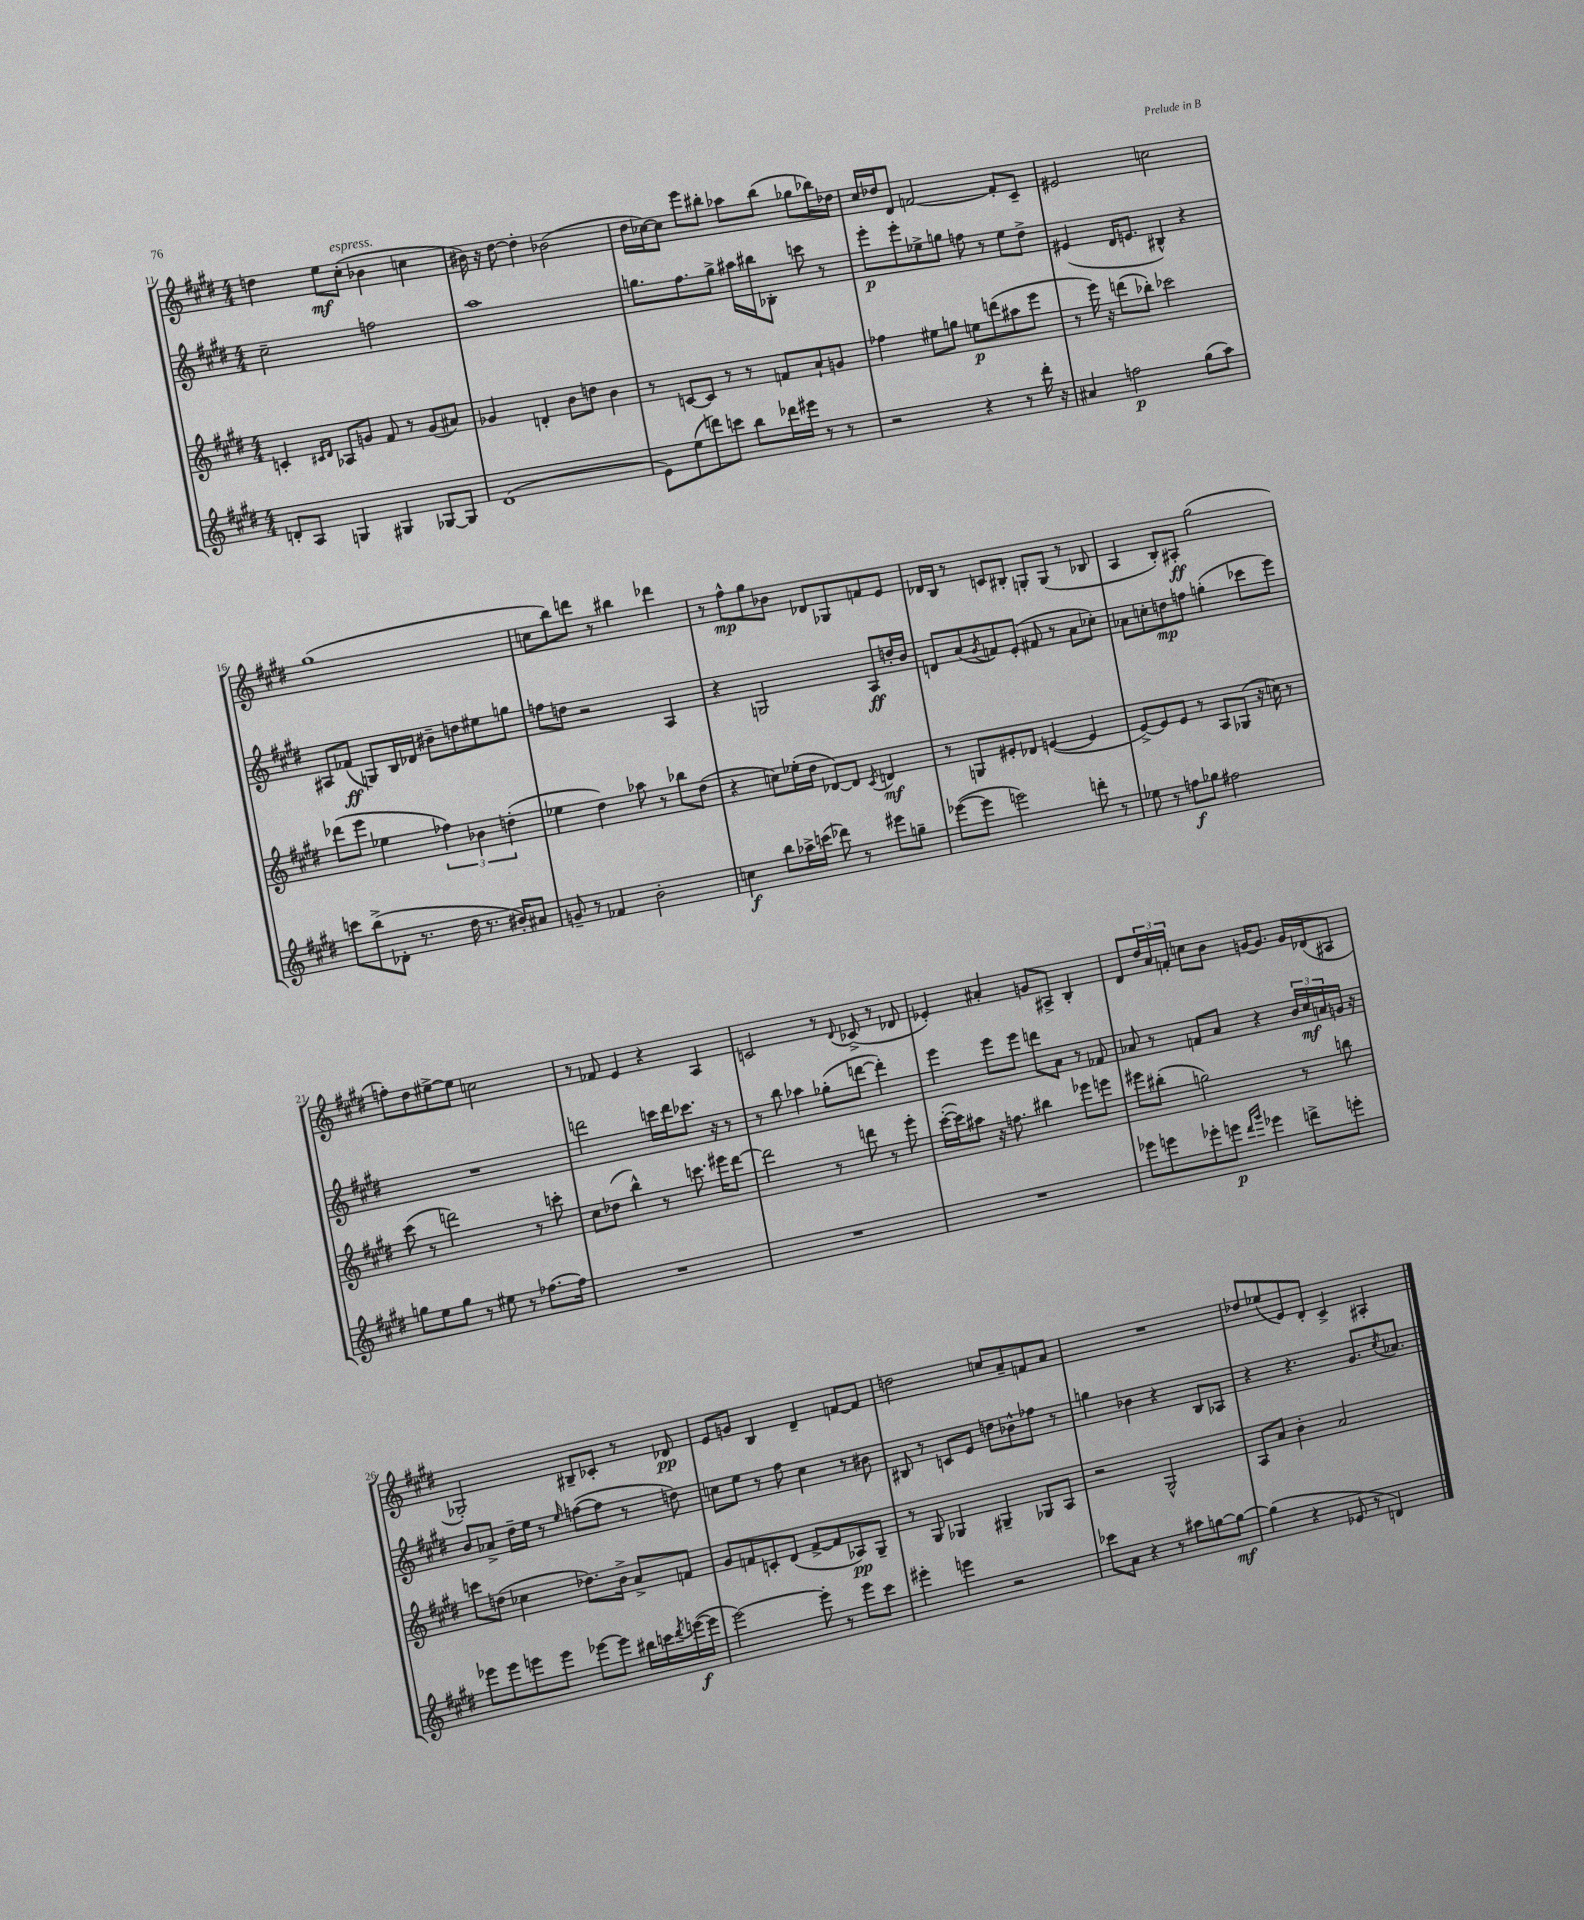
<<
\new StaffGroup <<
\new Staff = "s0" {
    \clef treble \key e \major \numericTimeSignature \time 4/4
    d''4 e''8\mf cis''8-.^\markup { \italic "espress." }( bes'4 c''4 |
    bis'16) r16 dis''8~ dis''4-. bes'2( |
    dis''16 ces''16~) ces''8 e'''8 bis''8-. aes''8 bis''8( ges''8 bes''16) des''16 |
    cis''16 des''16 dis'8 f'2~ f'8-. cis'8-- |
    eis'2 c''2 |
    gis''1( |
    c''8 b''8) d'''8 r8 bis''4 des'''4 |
    r8 fis''8-^\mp gis''8 bes'8 des'8 ges8 f'8 e'8 |
    des'16 b16 r8 c'8 bis8-. g8-. g8( r8 bes8 |
    a4 b8-.) ais8-.\ff gis''2( |
    f''8-.) dis''8 eis''8~-> eis''8 c''2 |
    r8 fes'8 e'4 r4 a4 |
    c'2 r8 \appoggiatura { dis'8 } ces'8->( r8 des'8 |
    ees'4-.) ais'4-. g'8 ais8-> b4-. |
    dis'8 \tuplet 3/2 { dis''16 a'16 f'16-. } c''8 b'8 g'16~ g'8. g'16 des'16( ais8 |
    ges2-.) bis8-- ces'8-. r8 des'8\pp |
    e'8 g'8 b4 dis'4-- f'8~ f'8 |
    d''2 c''8 a'8-- f'8 a'8 |
    R1 |
    des''8 ees''8( e'8) dis'8-. cis'4-> ais4-. \bar "|." |
}
\new Staff = "s1" {
    \clef treble \key e \major \numericTimeSignature \time 4/4
    cis''2-- f''2 |
    a''1 |
    g''8. fis''8. g''8-> ais''16 bis''16 bes8-. c'''8 r8 |
    e'''8-.\p e'''8-. ees''8-> g''8 f''8 r8 ees''8 dis''8-> |
    eis'4( dis'16 e'8. bis4-^) r4 |
    ais8 fes'8\ff( g8) b16 des'16 bis'8-- d''8 eis''8 g''8 |
    f''8 d''8 r2 a4 |
    r4 g2 a8\ff d''16-. b'16 |
    d'8 a'8( \acciaccatura { gis'8 } f'8) e'8-.( fis'8 r8 a'8 ces''8-.) |
    aes'8 c''8-. d''8\mp f''8 g''4-.( ces'''8 e'''8) |
    R1 |
    d'''2 c'''16 d'''16 ces'''8. r16 r8 |
    r8 b''8 aes''4 ges''8-.( d'''8~ d'''4-.) |
    e'''4 e'''8 e'''8 d'''8 a'8 r8 fes'8 |
    aes'8 r8 f'8 aes'8 r4 \tuplet 3/2 { b'16 cis''16\mf a'16 } g'16 r16 |
    b'8 aes'8-> dis''16-- e''16 r8 \grace { e''16 } f''8~( f''8 r8 d''8) |
    c''8 e''8 r8 fis''8 c''4 r8 bis'8 |
    bis8 r8 c'8 e'8 d''8 bes'8-^ fes''8 r8 |
    g''4 bes'4 r4 b8 aes8 |
    r4 r4. gis'8. \acciaccatura { cis''8 } aes'8. \bar "|." |
}
\new Staff = "s2" {
    \clef treble \key e \major \numericTimeSignature \time 4/4
    c'4-. \grace { cis'16 dis'16 } aes8 g'8 fis'8 r8 g'8( ais'8) |
    ges'4 d'4-. b'8 d''8 b'4 |
    r8 c'8~ c'8 r8 r8 f'8 a'8-! g'8 |
    fes''4 eis''8 g''8 e''8\p d'''8( ais''8 e'''8 |
    r8 e'''16) r16 d'''8( bes''8-.) ces'''2 |
    des'''8( e'''8 ees''4 \tuplet 3/2 { fes''4) bes'4 d''4-.( } |
    ees''4 dis''4) aes''8 r8 bes''8 dis''8( |
    r4 c''8) ees''16-.( dis''16 des'8~) des'8 \acciaccatura { cis'8 } d'4\mf |
    r8 g8 eis'8-. des'8 e'4~( e'4 |
    e'8~->) e'8 e'8 r8 a8 ges8( r16 c''16) r8 |
    cis'''8( r8 d'''2) r8 c'''8-. |
    cis''8 des''8( b''4-^) r8 c'''8. eis'''16 dis'''8~ |
    dis'''2 r8 d'''8 r8 e'''8-. |
    cis'''16~-.( cis'''16) ais''8 r16 f''8. bis''4 ees'''8 e'''8 |
    eis'''8 bis''8-.( g''2) r8 b''8 |
    c'''8 d''8( ces''4 des''8.) b'16-> a'8-> f'8 |
    gis'8 f'8 c'8-. dis'8( f'8~-> f'8 aes8\pp) gis8-- |
    r8 gis8 ges4 gis4-- ges8 a8 |
    r2 gis2-^ |
    a8 a'8 b'4-. a'2 \bar "|." |
}
\new Staff = "s3" {
    \clef treble \key e \major \numericTimeSignature \time 4/4
    d'8-. a8 g4 gis4 ges8~ ges8 |
    dis'1( |
    e'8) e''8( d'''8) c'''8 b''8 des'''16 eis'''16 r8 r8 |
    r2 r4 r8 dis'''16-. r16 |
    ais'4 f''2\p gis''8( a''8) |
    c'''8 b''8->( des'8-. r8. dis''16 r8. bis'16-.) ais'8 |
    g'8-- r8 fes'4 b'2-. |
    c''4\f b''8 aes''16-> c'''16( des'''8) r8 eis'''8 g''8-- |
    ees'''8~( ees'''8 e'''2) d'''8-. r8 |
    ees''8 r8 f''8\f ges''8 fis''2 |
    g''8 e''8 g''8 r8 eis''8 r8 fes''8.~ fes''16 |
    R1 |
    R1 |
    R1 |
    ees'''8 e'''8 ees'''8-. e'''8\p \grace { dis'''16 gis'''16 } ees'''4 d'''8-> e'''8-. |
    ees'''8 ees'''8 e'''8 e'''8 ees'''8~ ees'''8 bis''16 c'''16 \acciaccatura { dis'''8 } e'''16~\f( e'''16 |
    e'''2~) e'''8-. r8 e'''8 cis'''8 |
    eis'''4-. e'''4 r2 |
    ces'''8 a'8 r4 r8 ais''8 g''8~ g''8~\mf |
    g''4( r4 ees'8 r8 d'4) \bar "|." |
}
>>
>>
\layout { \context { \Score currentBarNumber = #11 } }
